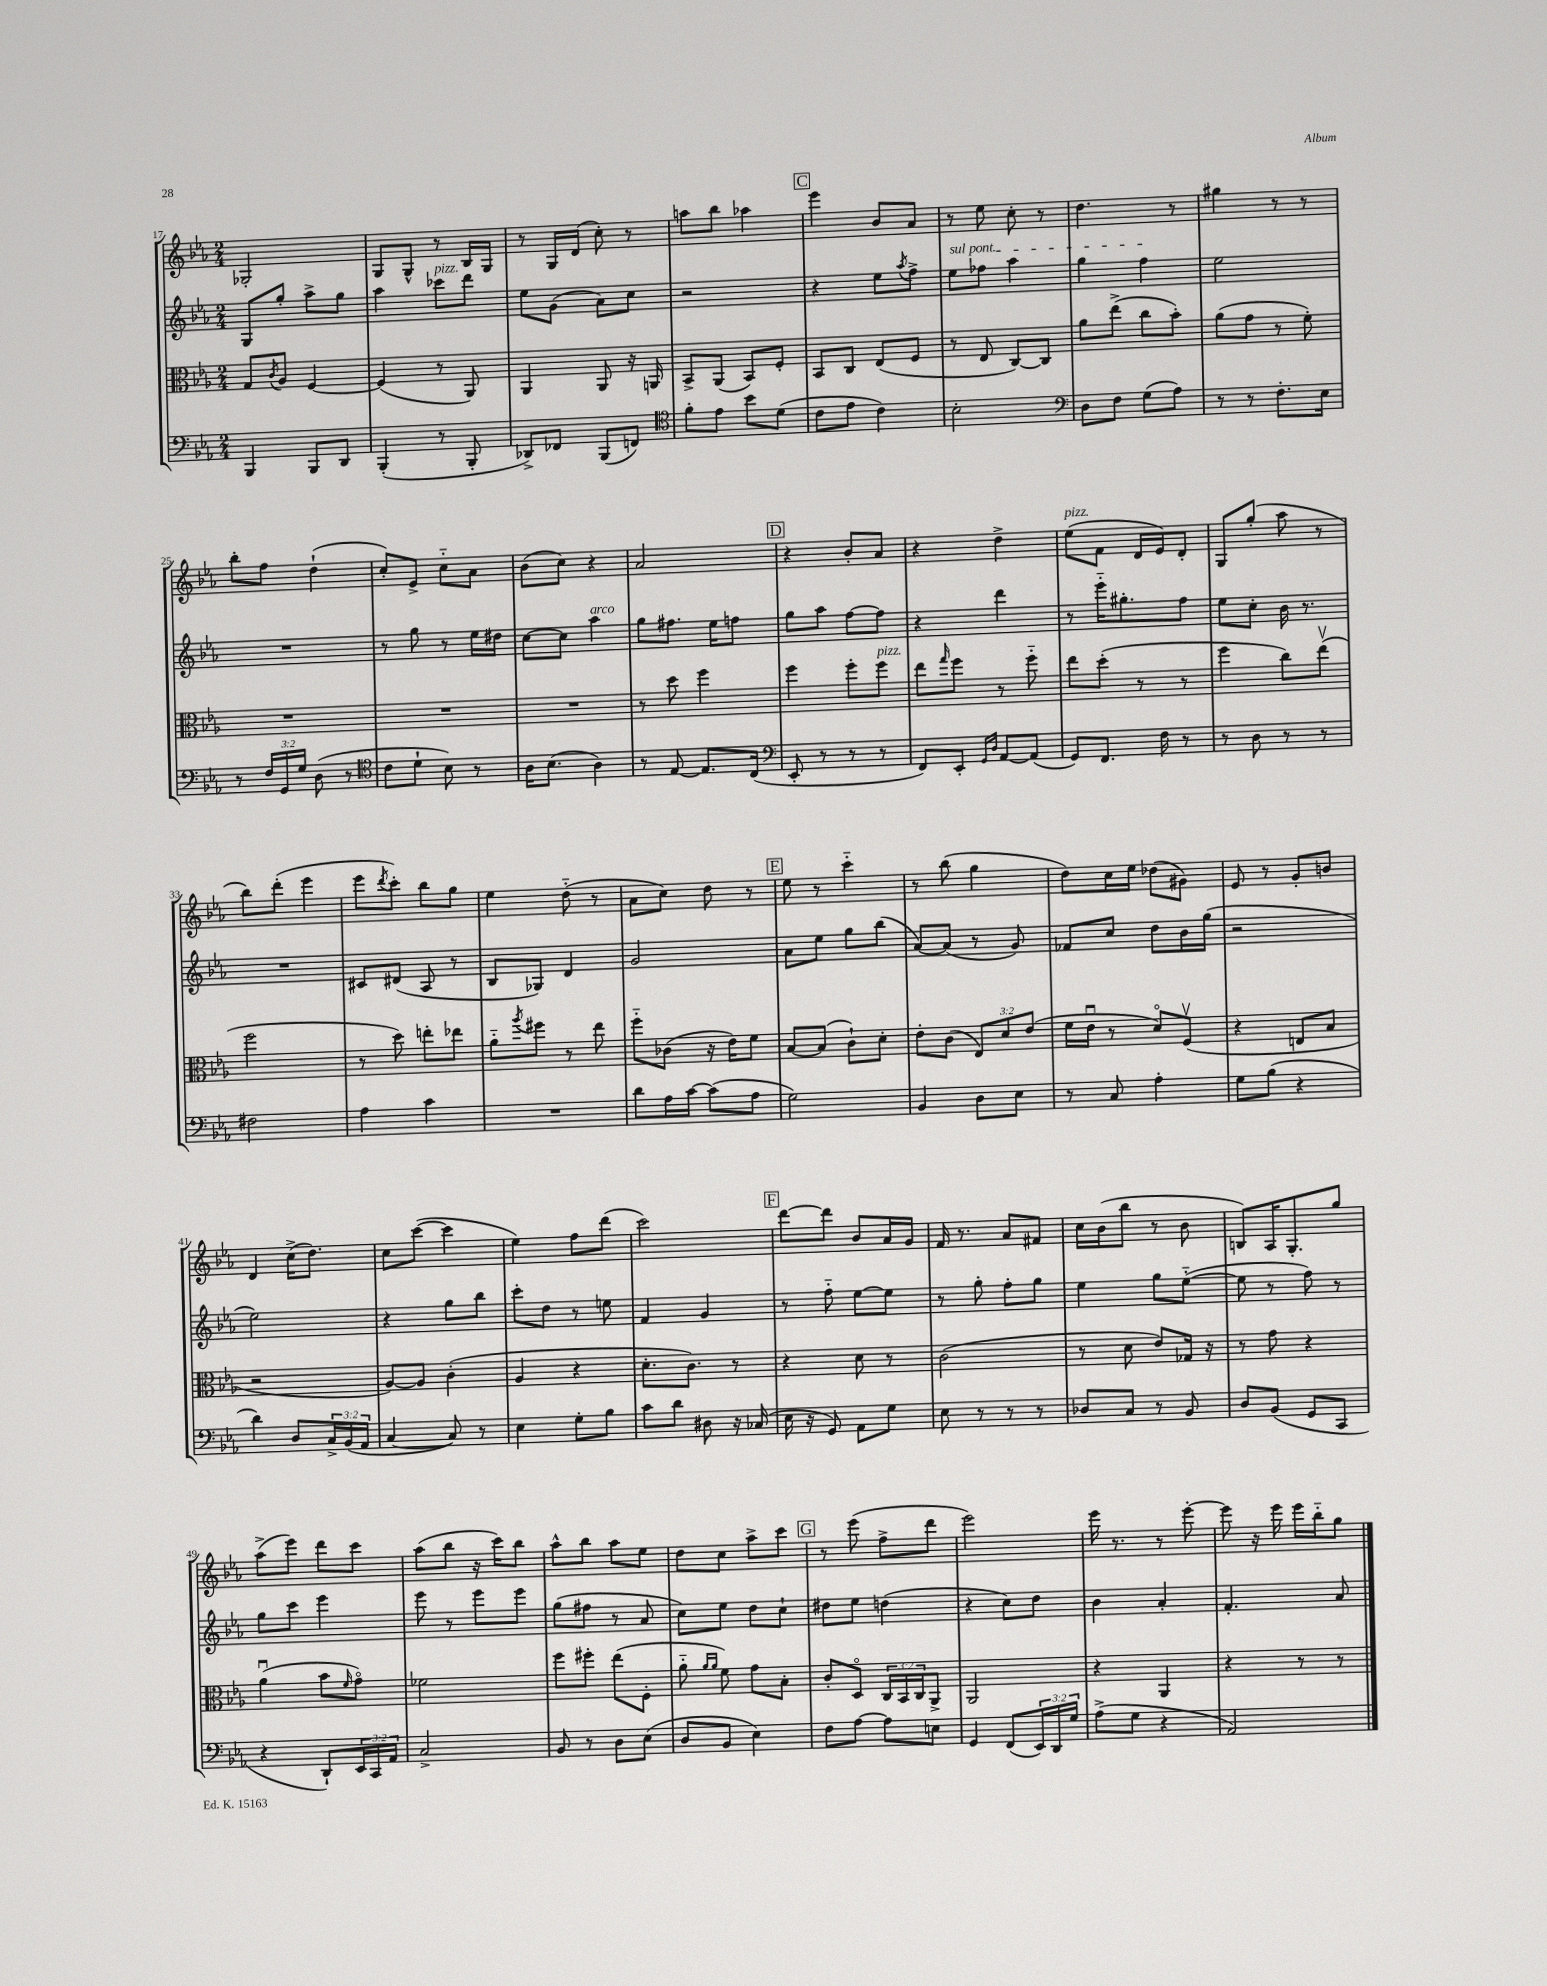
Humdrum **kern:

**kern	**kern	**kern	**kern
*staff4	*staff3	*staff2	*staff1
*clefF4	*clefC3	*clefG2	*clefG2
*k[b-e-a-]	*k[b-e-a-]	*k[b-e-a-]	*k[b-e-a-]
*M2/4	*M2/4	*M2/4	*M2/4
4BBB-	8G	8G	2G-'
.	8qc	.	.
.	8A-	8gg'	.
8BBB-	[4F	8aa-^	.
8DD	.	8gg	.
=	=	=	=
(4BBB-'	(4F]	4aa-	8G
.	.	.	8G^^
8r	8r	8ccc-	8r
8BBB-'	8AA-)	8ddd	16B-
.	.	.	16G
=	=	=	=
8DD-^)	4AA-	8ee-	8r
8FF-	.	(8g	16G
.	.	.	(16d
(8BBB-	8AA-	8a-)	8cc')
8FF)	16r	8cc	8r
.	16AA	.	.
=	=	=	=
*clefC4	*	*	*
8f'	8BB-^	2r	8aa
8e-	(8AA-	.	8bb-
8b-	8BB-)	.	4aa-
(8d	8F'	.	.
=	=	=	=
8c	8BB-	4r	4eee-
8e-	8C	.	.
4c)	(8E-	8ee-	8b-
.	.	8qaa-	.
.	8F	8ff^	8a-
=	=	=	=
2B-'	8r	8ee-	8r
.	8E-	8ff-	8ee-
.	[8C)	4aa-	8cc'
.	8C]	.	8r
=	=	=	=
*clefF4	*	*	*
8D	8a-	4gg	4.dd
8F	(8ee-^	.	.
(8G	8cc	4ff	.
8A-)	8b-')	.	8r
=	=	=	=
8r	(8a-	2ee-	4gg#
8r	8g	.	.
8.F'	8r	.	8r
.	8f')	.	8r
16E-	.	.	.
=	=	=	=
8r	2r	2r	8bb-'
24F	.	.	8ff
24GG	.	.	.
24G	.	.	.
(8D	.	.	(4dd`
8r	.	.	.
=	=	=	=
*clefC4	*	*	*
8c	2r	8r	8cc')
8d`	.	8gg	8e-^
8B-)	.	8r	8cc'~
8r	.	16ee-	8a-
.	.	16dd#	.
=	=	=	=
16A-	2r	[8cc	(8b-
(8.B-	.	.	.
.	.	8cc]	8cc)
4A-)	.	4aa-	4r
=	=	=	=
8r	8r	8gg	2a-
[8E-	8dd	8.ff#	.
8.E-]	4ff	.	.
.	.	16ee-	.
.	.	8ff	.
(16C	.	.	.
=	=	=	=
*clefF4	*	*	*
8EE-'	4ff	8gg	4r
8r	.	8aa-	.
8r	8ff'	[8ff	8b-'
8r	8ff	8ff]	8a-
=	=	=	=
8FF)	8ee-	4r	4r
.	16qqgg	.	.
8EE-'	8ff	.	.
16qqGG	.	.	.
16qqD	.	.	.
[8AA-	8r	4ddd	4dd^
(8AA-]	8ff'~	.	.
=	=	=	=
8GG)	8ee-	8r	(8ee-
8.FF	(8dd'	16eee-'~	8f
.	.	8.gg#'	.
.	8r	.	16d
16F	.	.	16e-)
8r	8r	8ff	8d'
=	=	=	=
8r	4ff	8ee-	8G
8D	.	8cc'	(8gg'
8r	8cc)	16b-	8aa-
.	.	8.r	.
8r	(8ee-v	.	8r
=	=	=	=
2F#	2ff	2r	8bb-)
.	.	.	(8ddd'
.	.	.	4eee-
=	=	=	=
4A-	8r	8c#	8eee-
.	.	.	8qddd
.	8dd)	(8d#	8ccc')
4c	8ee'	8A-	8bb-
.	8ee-	8r	8gg
=	=	=	=
2r	8a-'~	8B-	4ee-
.	8qaa-	.	.
.	8ff#	8G-)	.
.	8r	4d	(8dd'~
.	8ee-	.	8r
=	=	=	=
8d	8ff'~	2g	8a-
16A-	(8c-	.	8cc)
[16c	.	.	.
(8c]	16r	.	8dd
.	16e-)	.	.
8A-	8f	.	8r
=	=	=	=
2G)	[8B-	8a-	8ee-
.	(8B-]	8ee-	8r
.	8c`)	8gg	4ccc'~
.	8d'	(8bb-	.
=	=	=	=
4BB-	8e-'	[8a-)	8r
.	(8c	(8a-]	(8bb-
8D	12E-)	8r	4gg
.	12d	.	.
8E-	.	8g)	.
.	(12e-	.	.
=	=	=	=
8r	16f	8f-	8dd)
.	16e-u	.	.
8C	8r	8cc	16cc
.	.	.	16ee-
4A-'	8do)	8dd	(8dd-
.	(8Fv	16b-	8g#)
.	.	(16gg	.
=	=	=	=
8G	4r	2r	8e-
(8B-	.	.	8r
4r	8E	.	8g'
.	8B-	.	8b
=	=	=	=
4d)	2r	2ee-)	4d
8D	.	.	(16cc^
.	.	.	8.dd)
24C^	.	.	.
(24BB-	.	.	.
24AA-	.	.	.
=	=	=	=
[4C	[8A-)	4r	8cc
.	8A-]	.	([8ccc
8C])	(4c'	8gg	4ccc]
8r	.	8bb-	.
=	=	=	=
4E-	4A-	8ccc'	4ee-)
.	.	8dd	.
8G'	4r	8r	8ff
8B-	.	8ee	(8ddd
=	=	=	=
8c	8.d'	4f	2ccc)
8d	.	.	.
.	8.c)	.	.
8D#	.	4g	.
16r	8r	.	.
(16C-	.	.	.
=	=	=	=
16E-	4r	8r	[8ddd
16r	.	.	.
8GG)	.	8ff'~	8ddd]
8AA-	8d	[8ee-	8b-
8G	8r	8ee-]	16a-
.	.	.	16g
=	=	=	=
8E-	(2c	8r	16f
.	.	.	8.r
8r	.	8gg'	.
8r	.	8ff'	8a-
8r	.	8gg	8f#
=	=	=	=
8D-	8r	4ee-	16cc
.	.	.	(16b-
8C	8d	.	8bb-
8r	8e-)	8gg	8r
8BB-	16G-	([8ee-'~	8b-
.	16r	.	.
=	=	=	=
8D	8r	8ee-]	8B)
(8BB-	8g	8r	16A-
.	.	.	8.G'
8GG	4r	8ff)	.
8CC	.	8r	8gg
=	=	=	=
4r	(4a-u	8gg	(8aa-^
.	.	8ccc	8eee-)
8DD`)	8b-	4eee-	8ddd
.	16qqf	.	.
24EE-	8go)	.	8ccc
24CC	.	.	.
24AA-	.	.	.
=	=	=	=
2C^	2f-	8eee-	(8aa-
.	.	8r	8bb-
.	.	8eee-	16r
.	.	.	16ccc)
.	.	8eee-	8bb-
=	=	=	=
8BB-	8ff	(8gg	8aa-^^
8r	8ff#'	8ff#	8bb-
8D	(8ee-	8r	8aa-
(8E-	8F'	8a-	8ee-
=	=	=	=
8D	8a-'~	8cc)	8dd
.	16qqa-	.	.
.	16qqa-	.	.
8BB-	8f)	8ee-	8cc
4E-)	8g	8dd	8aa-^
.	8B-'	8cc`	8ccc
=	=	=	=
8F	8c'	8dd#	8r
[8A-	8Do	8ee-	(8eee-
8A-]	24C	(4dd	8ff^
.	24BB-	.	.
.	24C	.	.
8E	8AA-^	.	8ddd
=	=	=	=
4GG	2AA-	4r	2eee-)
(8FF	.	8cc)	.
24EE-)	.	8dd	.
24DD	.	.	.
24G	.	.	.
=	=	=	=
(8A-^	4r	4b-	16eee-
.	.	.	8.r
8G	.	.	.
4r	4AA-	4a-'	8r
.	.	.	[8eee-'
=	=	=	=
2AA-)	4r	4.f'	8eee-]
.	.	.	16r
.	.	.	16eee-
.	8r	.	16eee-
.	.	.	16bb-'~
.	8r	8a-	8gg
==	==	==	==
*-	*-	*-	*-
